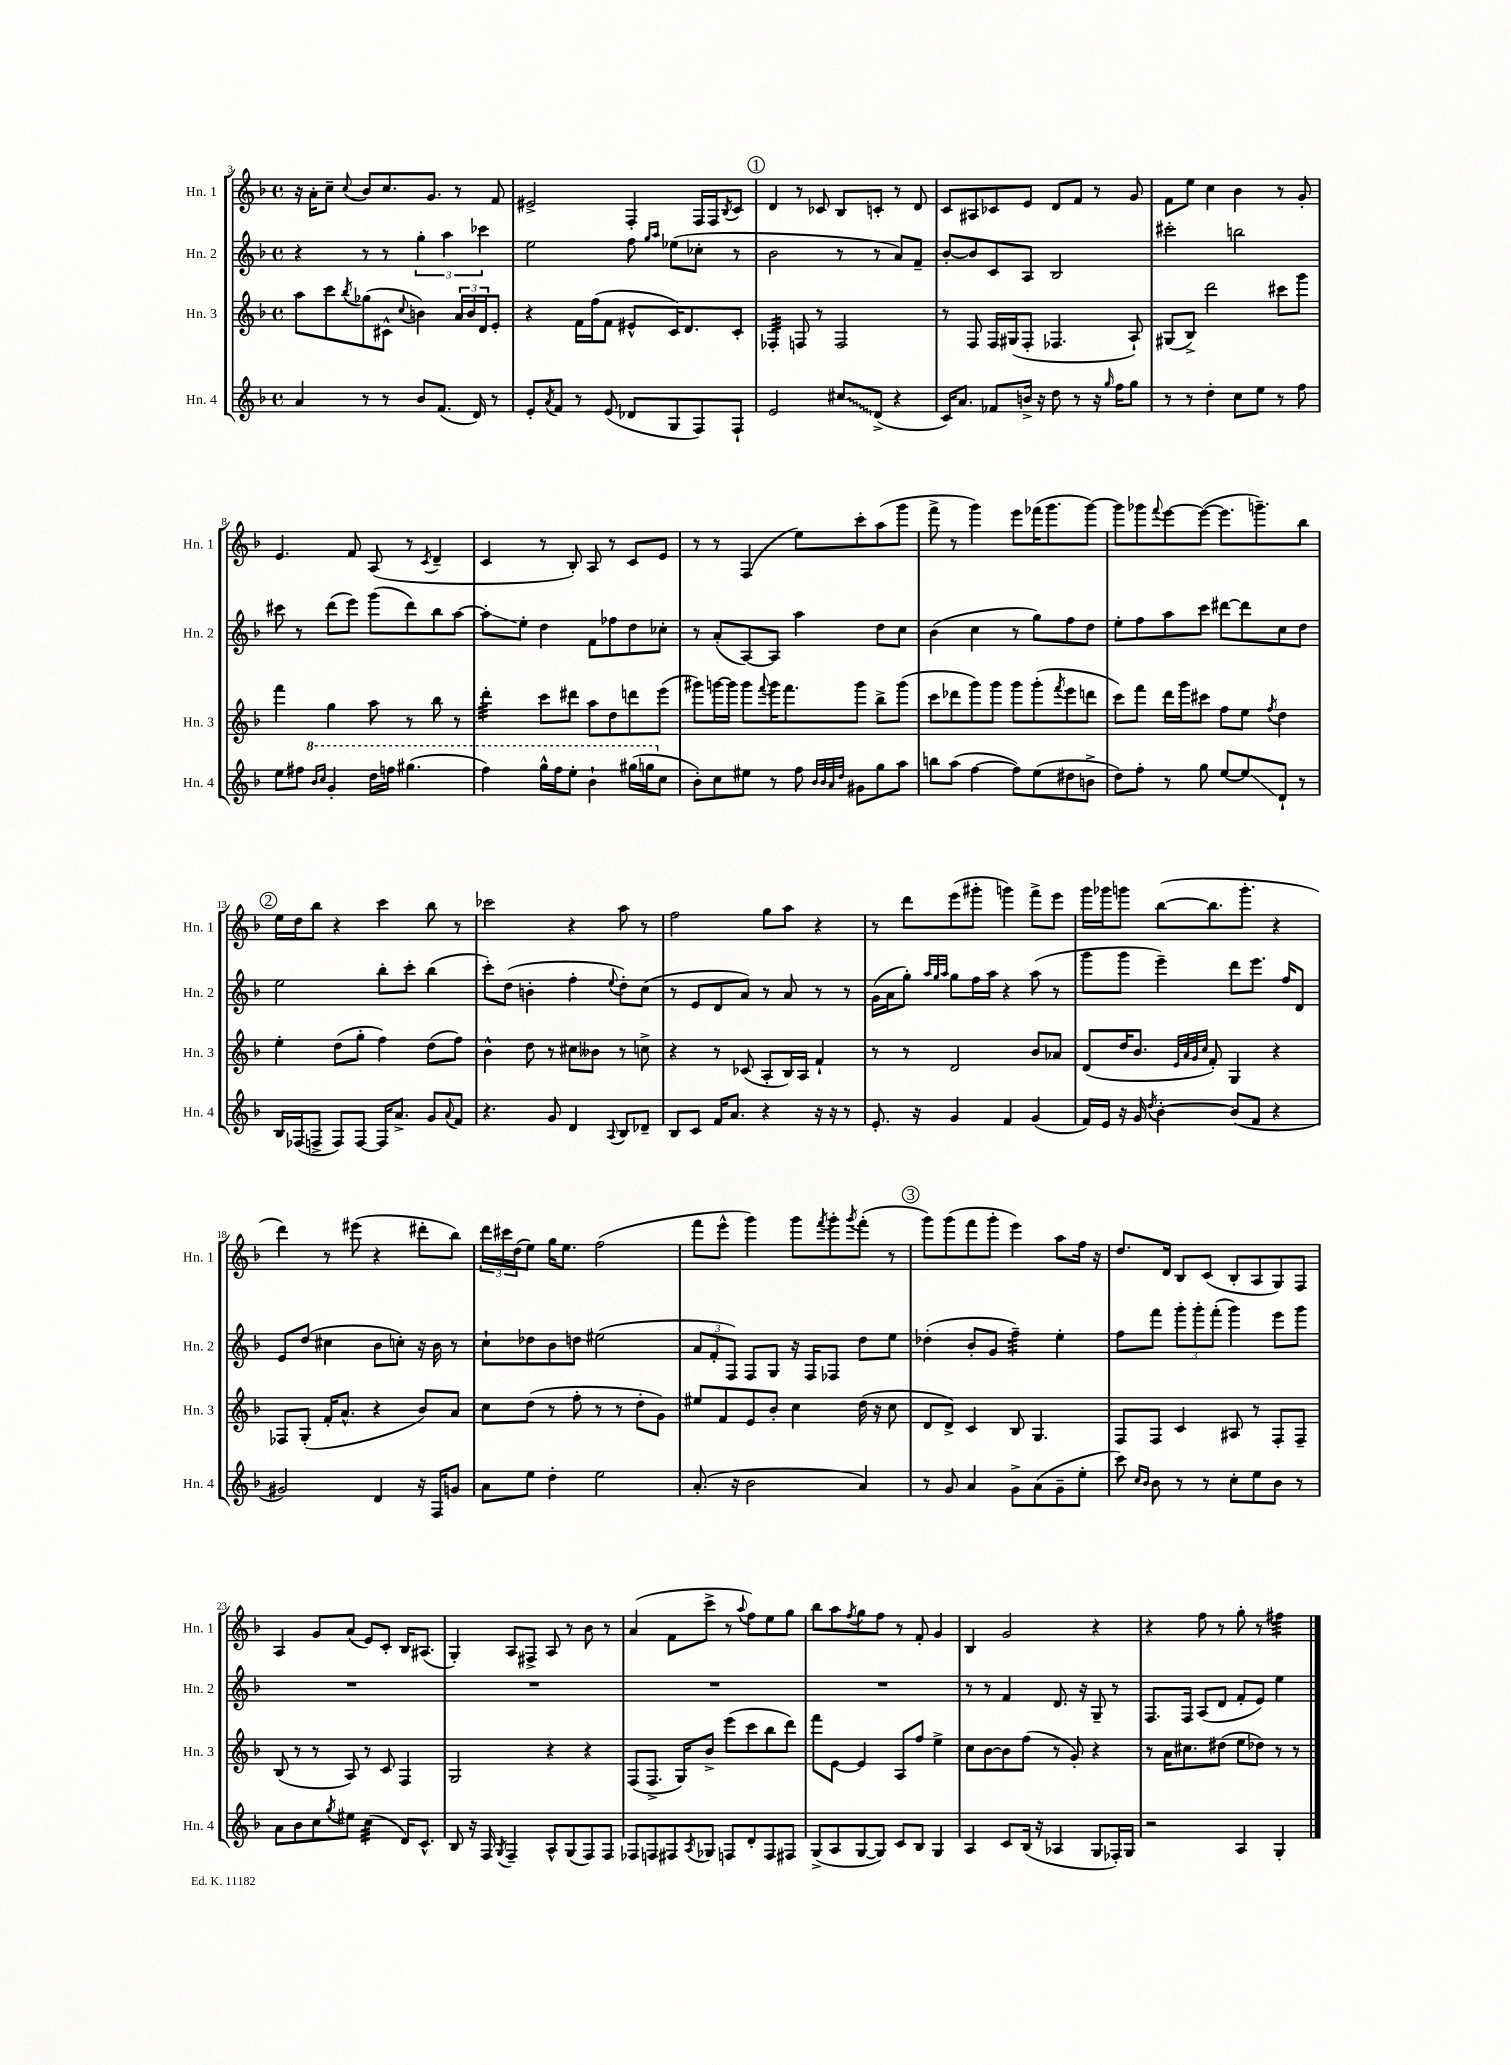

**kern	**kern	**kern	**kern
*staff4	*staff3	*staff2	*staff1
*clefG2	*clefG2	*clefG2	*clefG2
*k[b-]	*k[b-]	*k[b-]	*k[b-]
*M4/4	*M4/4	*M4/4	*M4/4
*met(c)	*met(c)	*met(c)	*met(c)
4a/	8aa\L	4r	16r
.	.	.	16a'\LK
.	8ccc\	.	8cc~\J
.	8qbb-/	.	8qqcc/
8r	(8gg-\	8r	8b-/L
8r	8c#^^\J	8r	8.cc/
.	8qqcc/	.	.
8b-/L	4b\)	6gg'\	.
.	.	.	8.g/J
(8.f/J	.	.	.
.	.	6aa\	.
.	24a/LL	.	8r
.	24b/	.	.
16d/)	.	.	.
.	24d/J	6ccc-\	.
8r	8e'/J	.	8f/
=	=	=	=
8e'/L	4r	2ee\	2e#^/
8qa/	.	.	.
8f/J	.	.	.
8r	16f\LL	.	.
.	(16ff\J	.	.
(8e/	8f\J	.	.
8d-/L	8e#^^/L	8ff\	4F'/
.	.	16qqgg/LL	.
.	.	16qqaa/JJ	.
8G/	16c/K)	(8ee-\L	.
.	8.d/	.	.
8F/)	.	8cc-'\J	16F/LL
.	.	.	16F/J
.	.	.	8qB-/
8F`/J	8c'/J	8r	8c/J
=	=	=	=
2e/	4F-'/	2b-\	4d/
.	8F/	.	8r
.	8r	.	8c-/
8cc#/L	2F/	8r	8B-/L
(8d^/J	.	8r	8c'/J
4r	.	8a/L)	8r
.	.	8f~/J	8d/
=	=	=	=
16c/LK)	8r	[8b-'/L	8c/L
8.a/J	.	.	.
.	8F/	8b-/]	8A#/
8f-/L	16F/LL	8c/	8c-/
.	(16G#/J	.	.
16b^/Jk	8F'/J	8A/J	8e/J
16r	.	.	.
8dd\	4.F-/	2B-/	8d/L
8r	.	.	8f/J
16r	.	.	8r
16qqgg/	.	.	.
16ff\LK	.	.	.
8gg\J	8A`/)	.	8g/
=	=	=	=
8r	(8G#/L	2ccc#'\	8f\L
8r	8B-^/J)	.	8ee\J
4dd'\	2ddd\	.	4cc\
8cc\L	.	2bb\	4b-\
8ee\J	.	.	.
8r	8ccc#\L	.	8r
8ff\	8ggg\J	.	8g'/
=	=	=	=
8ee\L	4fff\	8ccc#\	4.e/
8ff#\J	.	8r	.
16qqbb-/LL	.	.	.
16qqccc/JJ	.	.	.
4gg'/	4gg\	(8ddd\L	.
.	.	8eee\J)	8f/
16ddd\LL	8aa\	(8ggg\L	(8A/
16fff\JJ	.	.	.
(4.ggg#\	8r	8ddd\)	8r
.	.	.	8qc/
.	8bb-\	8bb-\	4d~/
.	8r	[8aa\J	.
=	=	=	=
4fff\)	4ddd'\	8aa'\]L	4c/
.	.	8ee'\J	.
16ggg^^\LL	8ccc\L	4dd\	8r
16fff\J	.	.	.
8eee'\J	8ddd#\J	.	8B-'/)
4bb-`\	8aa\L	8f\L	8A/
.	8dd\	8ff-\	8r
(16ggg#\LL	8ddd\	8dd\	8c/L
16ggg\J	.	.	.
8cc\J	(8eee\J	8cc-'\J	8e/J
=	=	=	=
8b-'\L)	8ggg#\L)	8r	8r
8cc\	[16ggg\L	(8a'/L	8r
.	16ggg\]JJ	.	.
8ee#\J	8ggg\L	[8A/)	(4F/
.	8qqfff/	.	.
8r	16ggg\K	8A/]J	.
.	8.fff\	.	.
8ff\	.	4aa\	8ee\L)
32qqb-/LLL	.	.	.
32qqb-/	.	.	.
32qqa/	.	.	.
32qqdd/JJJ	.	.	.
8g#\L	8ggg\J	.	8ccc'\
8gg\	8bb-^\L	8dd\L	(8aa\
8aa\J	(8ggg\J	8cc\J	8ggg\J
=	=	=	=
8bb\L	8ccc\L	(4b-\	8fff^\
(8aa\J	8ddd-\	.	8r
[4ff\	8ggg\)	4cc\	4ggg\)
.	8ggg\J	.	.
8ff\]L)	8ggg\L	8r	8eee\L
(8ee\	(8ggg'\	8gg\L)	(16fff-\K
.	.	.	8.ggg\
.	8qfff/	.	.
8dd#\	8eee\	8ff\	.
8b^\J	8ddd\J	8dd\J	[8ggg\J)
=	=	=	=
8dd\L)	8ccc\L)	8ee'\L	8ggg\]L
8ff'\J	8fff\J	8ff\	8ggg-\
.	.	.	8qqfff/
8r	16ddd\LL	8aa\	[8eee\
.	16ggg\J	.	.
8gg\	8ccc#\J	8ccc\J	(8eee\_J
[8ee/L	8ff\L	[8ddd#\L	8.eee\]L
8ee/]	8ee\J	8ddd#\]	.
.	.	.	8.ggg~\)
.	8qff/	.	.
8d`/J	4dd\	8cc\	.
8r	.	8dd\J	8bb-\J
=	=	=	=
16B-/LL	4ee'\	2ee\	16ee\LL
(16F-/J	.	.	16dd\J
8F^/J	.	.	8bb-\J
8F/L)	(8dd\L	.	4r
[8F/J	8gg'\J	.	.
16F/]LK	4ff\)	8bb-'\L	4ccc\
8.a^/J	.	.	.
.	.	8ccc'\J	.
8g/L	(8dd\L	(4bb-\	8bb-\
8qqa/	.	.	.
8f/J	8ff\J)	.	8r
=	=	=	=
4.r	4b-^^\	8ccc'\L)	2ccc-\
.	.	(8dd\J	.
.	8dd\	4b'\	.
8g/	8r	.	.
4d/	8cc#\L	4ff'\	4r
.	8b--\J	.	.
8qqA/	.	8qqee/	.
8B-/L	8r	8dd'\L)	8aa\
8d-~/J	8cc^\	(8cc\J	8r
=	=	=	=
8B-/L	4r	8r	2ff\
8c/J	.	8e/L	.
16f/LK	8r	8d/	.
8.a/J	.	.	.
.	(8c-/	8a/J)	.
4r	8A'/L	8r	8gg\L
.	16B-/L)	8a/	8aa\J
.	16A/JJ	.	.
16r	4f`/	8r	4r
16r	.	.	.
8r	.	8r	.
=	=	=	=
8.e'/	8r	(16g\LL	8r
.	.	16a\J	.
.	8r	8gg'\J)	8ddd\L
16r	.	.	.
.	.	32qqaa/LLL	.
.	.	32qqgg/	.
.	.	32qqaa/JJJ	.
4g/	2d/	8gg\L	(8eee\
.	.	16ff\L	8ggg#'\J
.	.	16aa\JJ	.
4f/	.	4r	4ggg\)
(4g/	8b-/L	(8aa\	8fff^\L
.	8a-/J	8r	8eee\J
=	=	=	=
16f/LL)	(8d/L	8ggg\L	16ggg\LL
16e/JJ	.	.	16ggg-\J
16r	16dd/K	8ggg\J	8ggg\J
16g/	8.b-/J	.	.
8qdd/	.	.	.
[4b-'\	.	4eee~\)	([8bb-\L
.	32qqe/LLL	.	.
.	32qqa/	.	.
.	32qqg/	.	.
.	32qqcc/JJJ	.	.
.	8f'/)	.	8.bb-\]
(8b-/]L	4G/	8ddd\L	.
.	.	.	8.ggg'\J
8f/J	.	8.eee\J	.
4r	4r	.	4r
.	.	16ff/LK	.
.	.	8d/J	.
=	=	=	=
2g#/)	8F-/L	8e/L	4ddd\)
.	(8G'/J	(8dd/J	.
.	16f'/LK	4cc#\	8r
.	8.a^^/J	.	.
.	.	.	(8eee#\
4d/	4r	8b-\L	4r
.	.	8cc'\J)	.
16r	8b-/L)	16r	8ddd#'\L
16F/LK	.	16b-\	.
8g/J	8a/J	8r	8bb-\J)
=	=	=	=
8a\L	8cc\L	8cc`\L	24ddd\LL
.	.	.	24ccc#\
.	.	.	(24dd\J
8ee\J	(8dd\J	8dd-\	8ee\J)
4dd'\	8r	8b-\	16gg\LK
.	.	.	8.ee\J
.	8ff'\	8dd\J	.
2ee\	8r	(2ee#\	(2ff\
.	8r	.	.
.	8dd'\L	.	.
.	8g\J)	.	.
=	=	=	=
(8.a'/	8ee#/L	12a/L	8fff\L
.	.	12f'/	.
.	8f/	.	8eee^^\J
.	.	12F/J)	.
16r	.	.	.
2b-\	8e/	8F/L	4ggg\)
.	8b-'/J	8G/J	.
.	4cc\	16r	8ggg\L
.	.	16F/LK	.
.	.	.	8qfff/
.	.	8F-/J	8ggg'\
.	.	.	8qggg/
4a/)	(16dd\	8dd\L	(8fff'\J
.	16r	.	.
.	8cc\	8ee\J	8r
=	=	=	=
8r	8d/L	(4dd-'\	8ggg\L)
8g/	8d^/J)	.	(8ggg\
4a/	4c/	8b-'/L	8fff\
.	.	8g/J	8ggg'\J
8g^\L	8B-/	4ff~\)	4eee\)
(8a\	4.G/	.	.
8g~\	.	4ee'\	8aa\L
8ee'\J	.	.	16ff\Jk
.	.	.	16r
=	=	=	=
8ccc\)	8F/L	8ff\L	8.dd/L
16qqcc/LL	.	.	.
16qqb-/JJ	.	.	.
8b-\	8F/J	8fff\J	.
.	.	.	16d/Jk
8r	4c/	12ggg'\L	8B-/L
.	.	12ggg'\	.
8r	.	.	(8c/J
.	.	(12fff'\J	.
8cc'\L	8A#/	4ggg\)	8B-'/L
8ee\	8r	.	8A/
8b-\J	8F'/L	8eee\L	8G/)
8r	8F~/J	8ggg\J	8F/J
=	=	=	=
8a\L	(8B-/	1r	4A/
8b-\	8r	.	.
8cc\	8r	.	8g/L
8qgg/	.	.	.
8ee#\J	8A/)	.	(8a/J
(4cc\	8r	.	8e/L)
.	8c/	.	8c'/J
16d/LK)	4F/	.	16B-/LK
8.c^^/J	.	.	(8.A#/J
=	=	=	=
8B-/	2G/	1r	4G'/)
16r	.	.	.
16F/	.	.	.
8qG/	.	.	.
4F~/	.	.	8A/L
.	.	.	8F#^/J
8A^^/L	4r	.	8A/
(8G/	.	.	8r
8F/)	4r	.	8b-\
8F/J	.	.	8r
=	=	=	=
8F-/L	(8F/L	1r	(4a/
8F/	8.F^/J	.	.
8F#/	.	.	8f\L
.	16G/LK)	.	.
8qA/	.	.	.
8G-/J	8b-^/J	.	8ccc^\J
8F/L	(8eee\L	.	8r
.	.	.	8qqaa/
8d'/	8ccc\	.	8ff\L)
8F/	8bb-\	.	8ee\
8F#/J	8ddd\J)	.	8gg\J
=	=	=	=
(8G^/L	8fff\L	1r	8bb-\L
8A/	[8e\J	.	8aa\
.	.	.	8qff/
[8G/	4e/]	.	8gg\
8G/]J)	.	.	8ff\J
8c/L	8A/L	.	8r
8B-/J	8ff/J	.	8f'/
4G/	4ee^\	.	4g/
=	=	=	=
4A/	8cc\L	8r	4B-/
.	[8b-\	8r	.
8c/L	8b-\]	4f/	2g/
(16B-/Jk	(8ff\J	.	.
16r	.	.	.
4A-/	8r	8.d/	.
.	8g'/)	.	.
.	.	16r	.
8G/L	4r	8G~/	4r
16F-'/L)	.	8r	.
16G/JJ	.	.	.
=	=	=	=
2r	8r	8.F/L	4r
.	16a\LK	.	.
.	8.cc#\	16F/Jk	.
.	.	(8A/L	8ff\
.	(8dd#\J	8d/J	8r
4A/	8ee\L	8f'/L	8gg'\
.	8dd-\J)	8e/J)	8r
4G'/	8r	4ee\	4ff#\
.	8r	.	.
==	==	==	==
*-	*-	*-	*-
